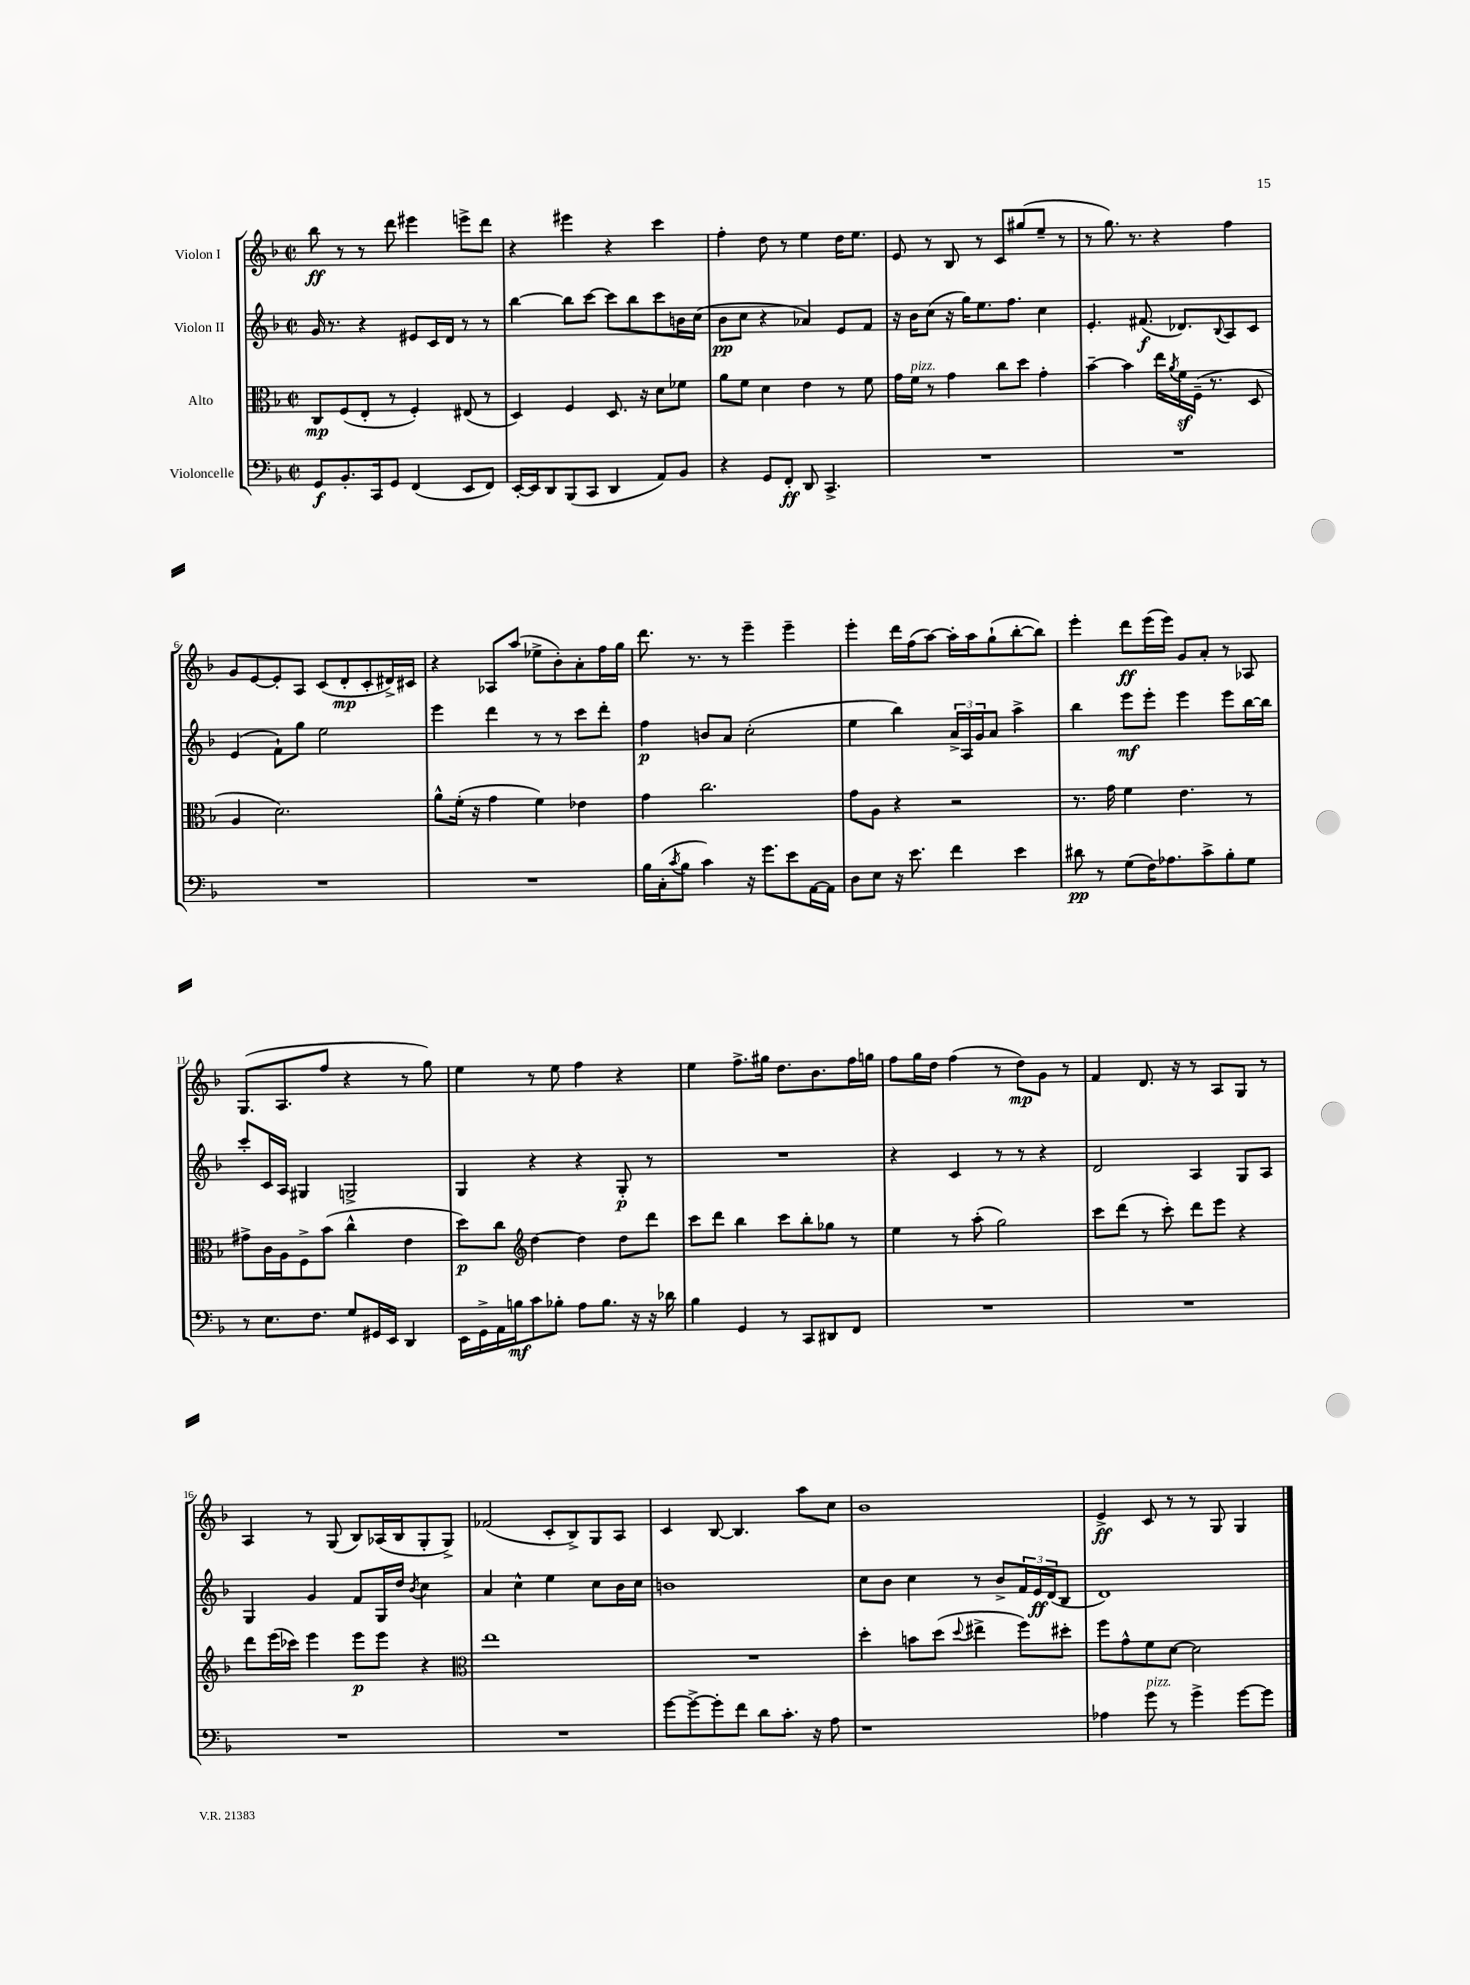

**kern	**kern	**kern	**kern
*staff4	*staff3	*staff2	*staff1
*clefF4	*clefC3	*clefG2	*clefG2
*k[b-]	*k[b-]	*k[b-]	*k[b-]
*M2/2	*M2/2	*M2/2	*M2/2
*met(c|)	*met(c|)	*met(c|)	*met(c|)
8GG	8C	16g	8bb-
.	.	8.r	.
8.BB-'	(8F	.	8r
.	8E'	4r	8r
16CC	.	.	.
8GG	8r	.	8ddd
(4FF	4F')	8e#	4eee#
.	.	16c	.
.	.	16d	.
8EE	(8E#	8r	8eee^
8FF)	8r	8r	8ddd
=	=	=	=
[16EE'	4D)	[4bb-	4r
16EE]	.	.	.
8DD	.	.	.
(8BBB-	4F	8bb-]	4eee#
8CC	.	[8ccc	.
4DD	8.D	8ccc]	4r
.	.	8bb-	.
.	16r	.	.
8AA)	8d	8ccc	4ccc
8BB-	8f-	16b	.
.	.	(16cc	.
=	=	=	=
4r	8a	8b-	4ff'
.	8f	8cc	.
8GG	4d	4r	8dd
8FF'	.	.	8r
8DD	4e	4a-)	4ee
4.CC^	.	.	.
.	8r	8e	16dd
.	.	.	8.ee
.	8f	8f	.
=	=	=	=
1r	16g	16r	8e
.	16f	16b-	.
.	8r	(8cc	8r
.	4g	16r	8B-
.	.	16gg)	.
.	.	8.ee	8r
.	8cc	.	8c
.	.	8.ff	.
.	8dd	.	(8gg#
.	4g'	4cc	8ee~
.	.	.	8r
=	=	=	=
1r	[4b-~	4.e'	8r
.	.	.	8.gg)
.	4b-]	.	.
.	.	.	8.r
.	.	(8.f#	.
.	16ee	.	4r
.	8qa	.	.
.	16f	8.d-)	.
.	(16F~	.	.
.	8.r	.	.
.	.	8qqB-	.
.	.	8A	4ff
.	8D	8c	.
=	=	=	=
1r	4A	(4e	8g
.	.	.	[8e
.	2.d)	8f`)	8e']
.	.	8gg	8A
.	.	2ee	(8c
.	.	.	8d'
.	.	.	8c'
.	.	.	16d#^)
.	.	.	16c#
=	=	=	=
1r	8a^^	4eee	4r
.	(16f'	.	.
.	16r	.	.
.	4g	4ddd	8A-
.	.	.	(8aa
.	4f)	8r	8ee-^
.	.	8r	8b-')
.	4e-	8ccc	8a'
.	.	8ddd'	16ff
.	.	.	16gg
=	=	=	=
16B-	4g	4ff	8.ddd
(16C'	.	.	.
8qc	.	.	.
8B-	.	.	.
.	.	.	8.r
4c)	2.cc	8b	.
.	.	8a	8r
16r	.	(2cc'	4eee~
8.g	.	.	.
8e	.	.	4eee~
[16AA	.	.	.
16AA]	.	.	.
=	=	=	=
8D	8g	4ee	4eee'
8E	8A	.	.
16r	4r	4bb-)	16ddd
8.e	.	.	(16ff
.	.	.	[8aa)
4f	2r	24a^	16aa']
.	.	24A	.
.	.	.	16aa
.	.	24g	.
.	.	8a	(8gg`
4e	.	4aa^	[8bb-'
.	.	.	8bb-])
=	=	=	=
8d#	8.r	4bb-	4eee'
8r	.	.	.
.	16g	.	.
(8G	4f	8eee	8ddd
16F)	.	8eee'	(16eee
8.A-	.	.	16eee)
.	4.e	4eee	8g
8c^	.	.	8a'
8B-'	.	8eee	8r
8G	8r	[16bb-	8A-
.	.	16bb-]	.
=	=	=	=
8r	8g#^	8ccc'	(8.G
8.E	16c	16c	.
.	16A	16A	8.A
.	8F^	4G#	.
8.F	.	.	.
.	(8b-	.	8ff
8G	4cc^^	2G^	4r
16GG#	.	.	.
16EE	.	.	.
4DD	4e	.	8r
.	.	.	8gg)
=	=	=	=
16EE	8dd)	4G	4ee
16GG^	.	.	.
16AA	8cc	.	.
16B	.	.	.
*	*clefG2	*	*
8c	[4dd	4r	8r
8B-'	.	.	8ee
8A	4dd]	4r	4ff
8.B-	.	.	.
.	8dd	8G'	4r
16r	.	.	.
16r	8ddd	8r	.
16d-	.	.	.
=	=	=	=
4B-	8ccc	1r	4ee
.	8ddd	.	.
4GG	4bb-	.	8.ff^
.	.	.	16gg#
8r	8ccc	.	8.dd
8CC	8bb-'	.	.
.	.	.	8.b-
8DD#	8gg-	.	.
8FF	8r	.	16ff
.	.	.	16gg
=	=	=	=
1r	4ee	4r	8ff
.	.	.	16gg
.	.	.	16dd
.	8r	4c	(4ff
.	(8aa'	.	.
.	2gg)	8r	8r
.	.	8r	8dd)
.	.	4r	8g
.	.	.	8r
=	=	=	=
1r	8ccc	2d	4f
.	(8ddd	.	.
.	8r	.	8.d
.	8ccc')	.	.
.	.	.	16r
.	8ddd	4A	8r
.	8eee	.	8A
.	4r	8G	8G
.	.	8A	8r
=	=	=	=
1r	8ddd	4G	4A
.	(16eee	.	.
.	16ccc-)	.	.
.	4eee	4g	8r
.	.	.	(8G
.	8eee	8f	8B-)
.	8eee	16G	(16A-
.	.	16dd	16B-
.	.	8qb-	.
.	4r	4cc	8G'
.	.	.	8G^)
=	=	=	=
*	*clefC3	*	*
1r	1ee	4a	(2f-
.	.	4cc^^	.
.	.	4ee	8c'
.	.	.	8B-^)
.	.	8cc	8G
.	.	16b-	8A
.	.	16cc	.
=	=	=	=
[8g	1r	1b	4c
8g^_	.	.	.
8g']	.	.	[8B-
8f	.	.	4.B-]
8d	.	.	.
8.c'	.	.	.
.	.	.	8aa
16r	.	.	.
8A	.	.	8cc
=	=	=	=
1r	4dd'	8cc	1b-
.	.	8b-	.
.	8b	4cc	.
.	(8dd	.	.
.	8qqdd	.	.
.	4ee#^	8r	.
.	.	8b-^	.
.	8ff)	24f	.
.	.	24e	.
.	.	(24d	.
.	8dd#'	8B-	.
=	=	=	=
4A-	8ff	1d)	4e^
.	8g^^	.	.
8g	8f	.	8c
8r	[8d	.	8r
4g^	2d]	.	8r
.	.	.	8G
[8g	.	.	4G
8g]	.	.	.
==	==	==	==
*-	*-	*-	*-
